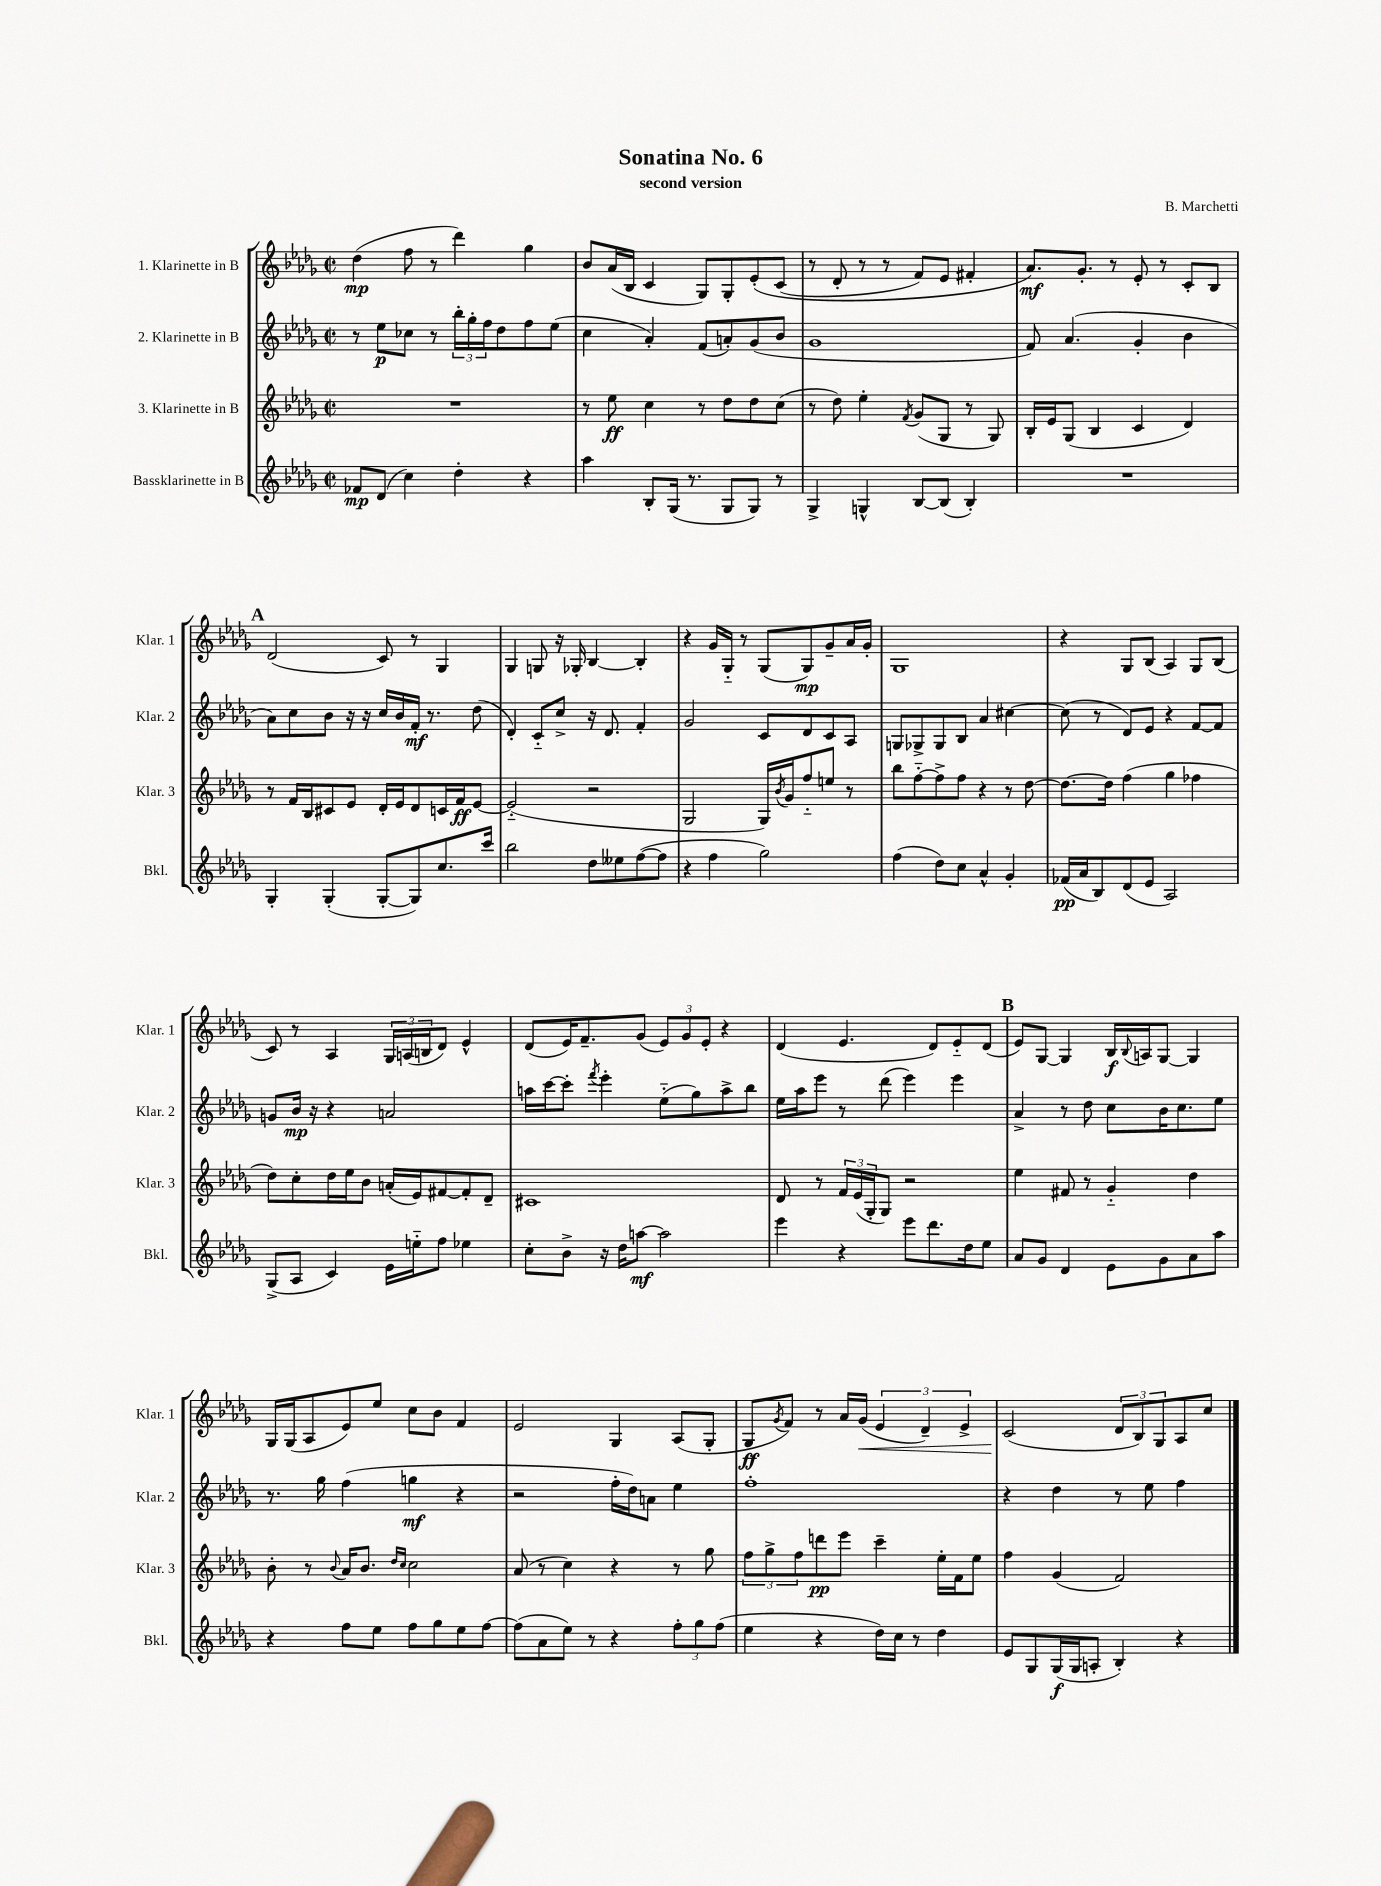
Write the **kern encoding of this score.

**kern	**kern	**kern	**kern
*staff4	*staff3	*staff2	*staff1
*clefG2	*clefG2	*clefG2	*clefG2
*k[b-e-a-d-g-]	*k[b-e-a-d-g-]	*k[b-e-a-d-g-]	*k[b-e-a-d-g-]
*M2/2	*M2/2	*M2/2	*M2/2
*met(c|)	*met(c|)	*met(c|)	*met(c|)
8f-	1r	8r	(4dd-
(8d-	.	8ee-	.
4cc)	.	8cc-	8ff
.	.	8r	8r
4dd-'	.	24bb-'	4ddd-)
.	.	24gg-'	.
.	.	24ff	.
.	.	8dd-	.
4r	.	8ff	4gg-
.	.	(8ee-	.
=	=	=	=
4aa-	8r	4cc	8b-
.	8ee-	.	(16a-
.	.	.	16B-
8B-'	4cc	4a-')	4c
(16G-	.	.	.
8.r	.	.	.
.	8r	(8f	8G-)
8G-	8dd-	8a')	8G-'
8G-)	8dd-	(8g-	&(8e-'
8r	(8cc	8b-	(8c
=	=	=	=
4G-^	8r	1g-	8r
.	8dd-)	.	8d-'
4G^^	4ee-'	.	8r
.	.	.	8r
.	8qf	.	.
[8B-	(8g-	.	8f)
(8B-]	8G-	.	8e-
4B-')	8r	.	4f#'
.	8G-)	.	.
=	=	=	=
1r	16B-'	8f)	8.a-&)
.	16e-	.	.
.	(8G-	(4.a-	.
.	.	.	8.g-'
.	4B-	.	.
.	.	.	8r
.	4c	4g-'	8e-'
.	.	.	8r
.	4d-)	4b-	8c'
.	.	.	8B-
=	=	=	=
4G-'	8r	8a-)	(2d-
.	16f	8cc	.
.	16B-	.	.
(4G-'	8c#	8b-	.
.	8e-	16r	.
.	.	16r	.
[8G-'	16d-'	16cc	8c)
.	16e-	16b-	.
8G-])	8d-	16f'	8r
.	.	8.r	.
8.cc	16c	.	4G-
.	16f	.	.
.	[8e-	(8dd-	.
16ccc	.	.	.
=	=	=	=
2bb-	(2e-'~]	4d-')	4G-
.	.	8c'~	8G
.	.	8cc^	16r
.	.	.	16G-'
8dd-	2r	16r	[4B-
.	.	8.d-	.
8ee--	.	.	.
([8ff	.	4f'	4B-']
8ff]	.	.	.
=	=	=	=
4r	2G-	2g-	4r
4ff	.	.	16g-
.	.	.	16G-'~
.	.	.	8r
2gg-)	16G-)	8c	(8G-
.	8qb-	.	.
.	16g-	.	.
.	8ff'~	8d-	8G-)
.	8ee	8c	8g-~
.	8r	8A-	16a-
.	.	.	16g-'
=	=	=	=
(4ff	8bb-	8G	1G-
.	[8ff'~	8G-^	.
8dd-)	8ff^]	8G-	.
8cc	8ff	8B-	.
4a-^^	4r	4a-	.
4g-'	8r	[4cc#	.
.	[8dd-	.	.
=	=	=	=
(16f-	8.dd-_	(8cc#]	4r
16a-	.	.	.
8B-)	.	8r	.
.	16dd-]	.	.
(8d-	(4ff	8d-)	8G-
8e-	.	8e-	(8B-
2A-)	4gg-	4r	4A-)
.	4ff-	[8f	8G-
.	.	8f]	(8B-
=	=	=	=
(8G-^	8dd-)	8g	8c)
8A-	8cc'	16b-	8r
.	.	16r	.
4c)	16dd-	4r	4A-
.	16ee-	.	.
.	8b-	.	.
16e-	(16a'	2a	24G-
.	.	.	(24A
16ee'~	16e-)	.	.
.	.	.	24B
8ff	[8f#	.	8d-)
4ee-	8f#']	.	4e-^^
.	8d-~	.	.
=	=	=	=
8cc'	1c#	16aa	(8d-
.	.	[16ccc	.
8b-^	.	8ccc']	16e-)
.	.	.	8.f~
.	.	8qfff	.
16r	.	4eee-'	.
16dd-	.	.	.
[8aa	.	.	(8g-
2aa]	.	(8ee-'~	12e-)
.	.	.	12g-
.	.	8gg-)	.
.	.	.	12e-'
.	.	8aa^	4r
.	.	8bb-	.
=	=	=	=
4eee-	8d-	16ee-	(4d-
.	.	16aa-	.
.	8r	8eee-	.
4r	24f	8r	4.e-
.	(24e-	.	.
.	24G-'	.	.
.	8G-)	(8ddd-	.
8eee-	2r	4eee-)	.
8.ddd-	.	.	8d-)
.	.	4eee-	8e-'~
16dd-	.	.	.
8ee-	.	.	(8d-
=	=	=	=
8a-	4ee-	4a-^	8e-)
8g-	.	.	[8G-
4d-	8f#	8r	4G-]
.	8r	8dd-	.
8e-	4g-'~	8cc	16B-
.	.	.	8qqB-
.	.	.	16A
8g-	.	16b-	[8G-
.	.	8.cc	.
8a-	4dd-	.	4G-]
8aa-	.	8ee-	.
=	=	=	=
4r	8b-'	8.r	16G-
.	.	.	(16G-
.	8r	.	8A-
.	.	16gg-	.
.	8qqb-	.	.
8ff	16a-	(4ff	8e-)
.	8.b-	.	.
8ee-	.	.	8ee-
.	16qqdd-	.	.
.	16qqcc	.	.
8ff	2cc	4gg	8cc
8gg-	.	.	8b-
8ee-	.	4r	4f
[8ff	.	.	.
=	=	=	=
(8ff]	(8a-	2r	2e-
8a-	8r	.	.
8ee-)	4cc)	.	.
8r	.	.	.
4r	4r	16ff'	4G-
.	.	16dd-)	.
.	.	8a	.
12ff'	8r	4ee-	(8A-
12gg-	.	.	.
.	8gg-	.	8G-'
(12ff	.	.	.
=	=	=	=
4ee-	12ff	1ff'	8G-
.	12gg-^	.	.
.	.	.	8qg-
.	.	.	8f)
.	12ff	.	.
4r	8ddd	.	8r
.	8eee-	.	16a-
.	.	.	(16g-
16dd-)	4ccc~	.	6e-
16cc	.	.	.
8r	.	.	.
.	.	.	6d-~)
4dd-	16ee-'	.	.
.	16f	.	.
.	.	.	6e-^
.	8ee-	.	.
=	=	=	=
8e-	4ff	4r	(2c
8G-	.	.	.
(16G-	(4g-	4dd-	.
16G-	.	.	.
8A'	.	.	.
4B-')	2f)	8r	12d-
.	.	.	12B-)
.	.	8ee-	.
.	.	.	12G-
4r	.	4ff	8A-
.	.	.	8cc
==	==	==	==
*-	*-	*-	*-
